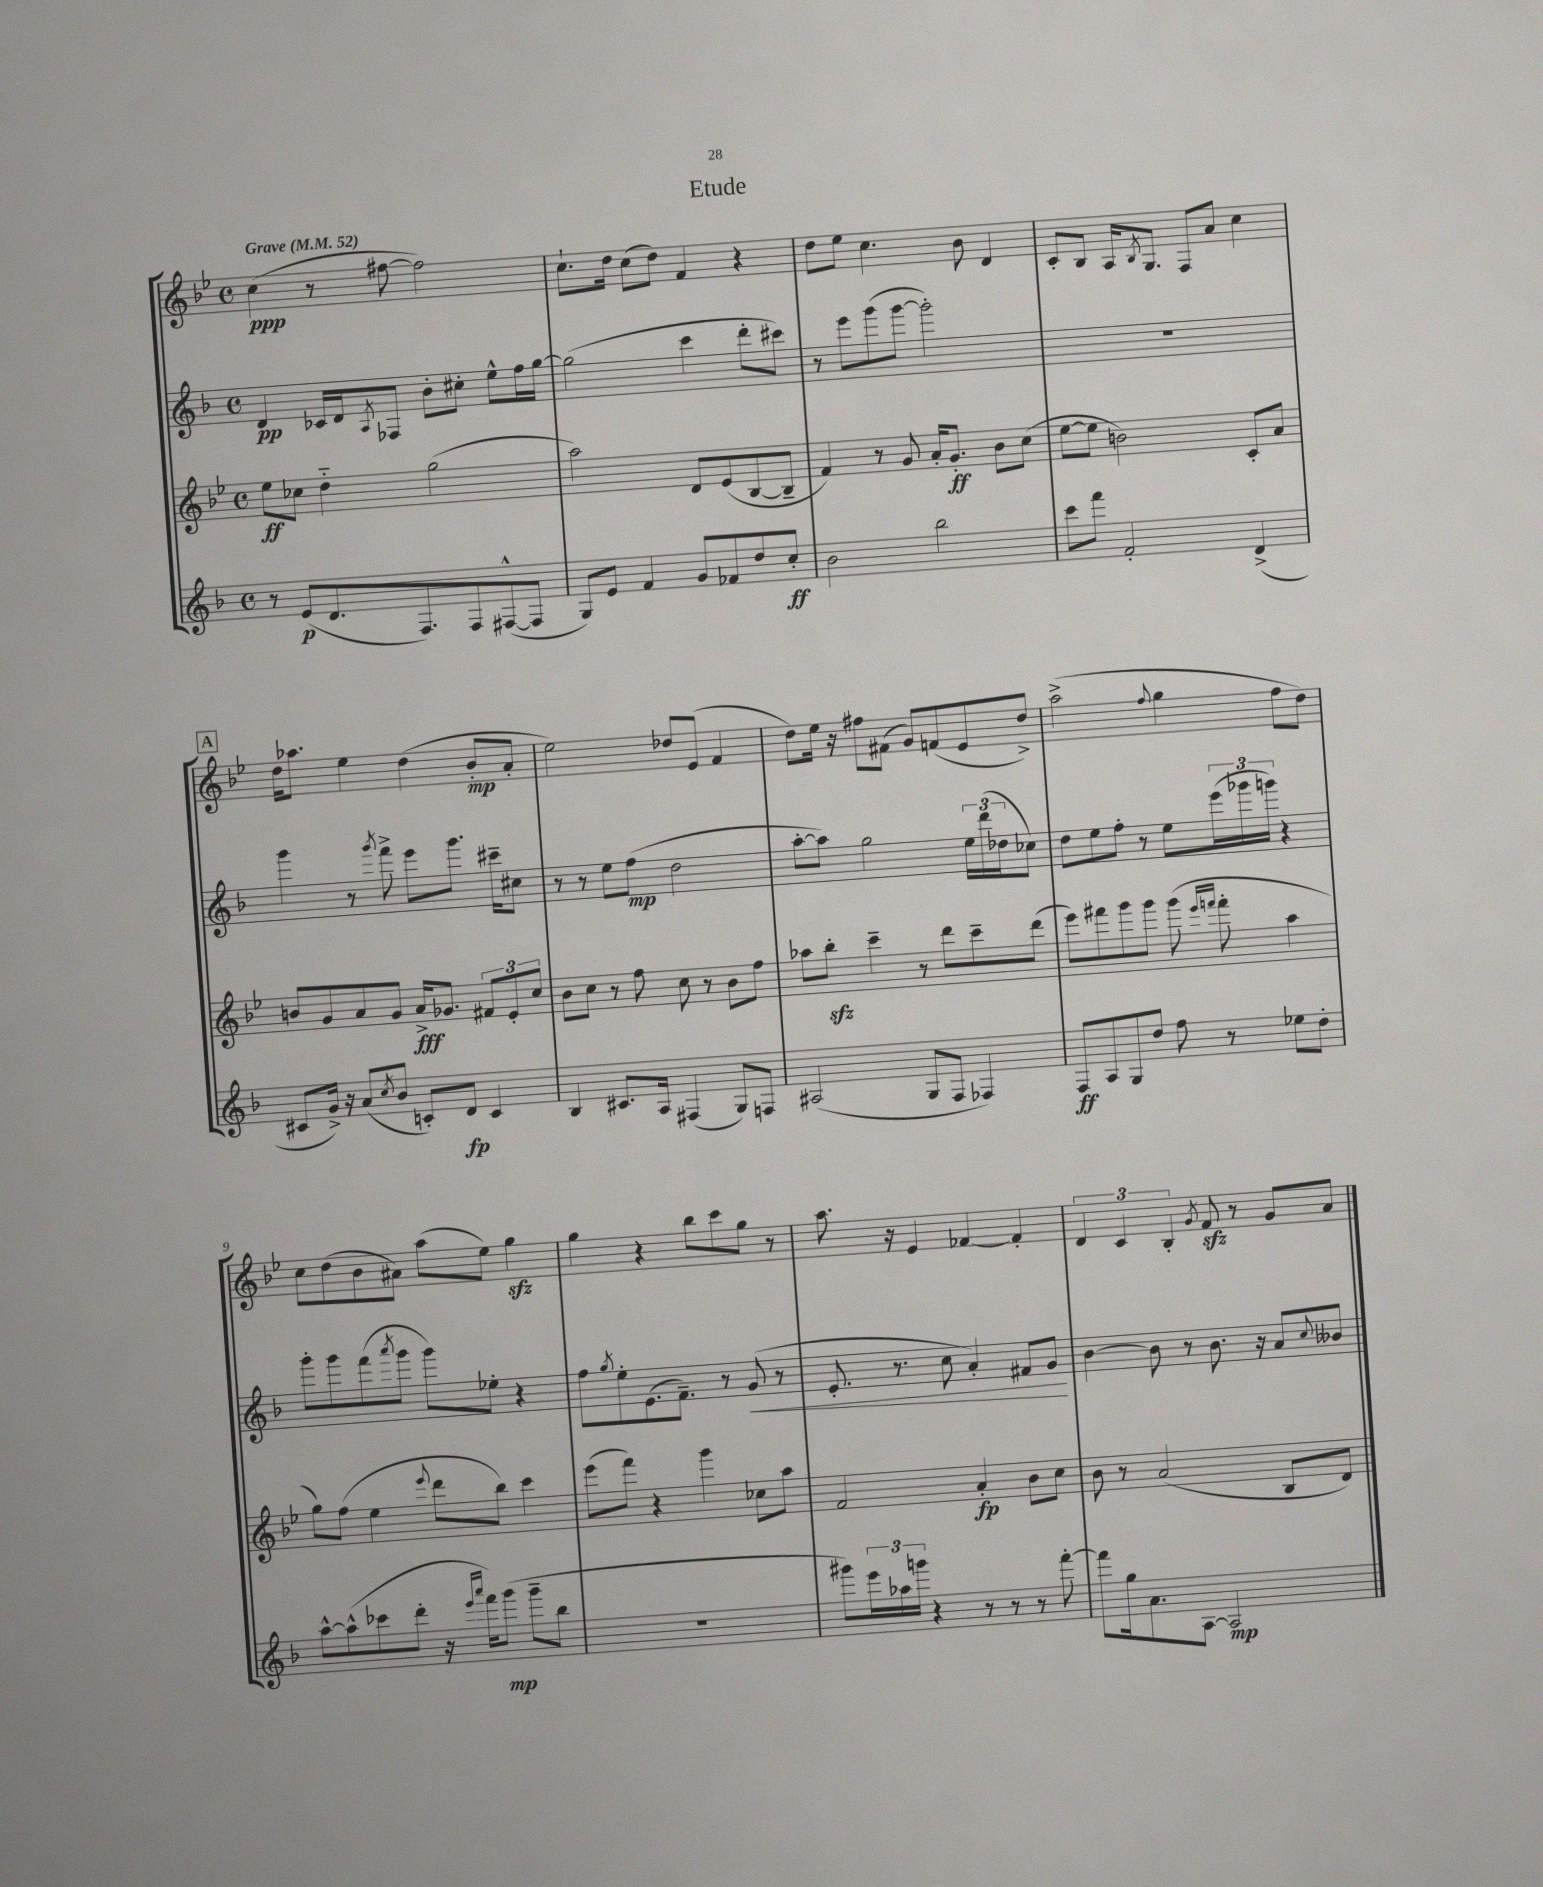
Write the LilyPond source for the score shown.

\header { title = "Etude" }
<<
\new StaffGroup <<
\new Staff = "s0" {
    \clef treble \key bes \major \defaultTimeSignature \time 4/4 \tempo "Grave" 4 = 52
    c''4\ppp( r8 fis''8~ fis''2) |
    c''8.-! d''16 c''8( d''8) f'4 r4 |
    d''8 ees''8 c''4. bes'8 d'4 |
    c'8-. bes8 a16 \acciaccatura { bes8 } g8. f8 a'8 c''4 |
    \mark \markup { \box "A" } d''16 aes''8. ees''4 d''4( bes'8-.\mp a'8-. |
    ees''2) des''8 ees'8( f'4 |
    d''8) ees''16 r16 fis''8 fis'8( g'8) f'8( ees'8 d''8->) |
    a''2->( \appoggiatura { f''8 } g''4 f''8 d''8) |
    c''8 d''8( bes'8 ais'8) a''8( ees''8) g''4\sfz |
    g''4 r4 bes''8 c'''8 g''8 r8 |
    a''8. r16 ees'4 fes'4~ fes'4-. |
    \tuplet 3/2 { d'4 c'4 bes4-. } \acciaccatura { g'8 } f'8\sfz r8 g'8 a'8 \bar "|." |
}
\new Staff = "s1" {
    \clef treble \key f \major \defaultTimeSignature \time 4/4
    d'4\pp ces'16 d'16 \acciaccatura { a8 } fes8 bes'8-. cis''8-. e''8-^ f''16 g''16~ |
    g''2( c'''4 d'''8-. cis'''8) |
    r8 e'''8 g'''8( g'''8~ g'''2-.) |
    R1 |
    \mark \markup { \box "A" } g'''4 r8 \acciaccatura { g'''8 } f'''8-> e'''8 g'''8. cis'''16-- cis''8 |
    r8 r8 e''8 f''8\mp( d''2 |
    a''8~-. a''8) g''2 \tuplet 3/2 { e''16 d'''16( des''16 } ces''8) |
    d''8 e''8 f''8-. r8 e''8 \tuplet 3/2 { e'''16( ges'''16 g'''16) } r4 |
    g'''8-. g'''8 f'''8( \acciaccatura { a'''8 } g'''8 g'''8) ees''8-. r4 |
    f''8 \acciaccatura { g''8 } e''8-. e'8.( f'8.--) r8 g'8\<( r8 |
    e'8.-. r8. c''8 a'4-.) fis'8 g'8\! |
    bes'4~ bes'8 r8 bes'8. r16 a'8 \appoggiatura { c''8 } beses'8 \bar "|." |
}
\new Staff = "s2" {
    \clef treble \key bes \major \defaultTimeSignature \time 4/4
    ees''8\ff ces''8 d''4-_ g''2( |
    a''2) d'8 ees'8( bes8~ bes8-- |
    f'4) r8 g'8 a'16-. g'8.-.\ff bes'8 c''8( |
    ees''8~ ees''8 b'2) c'8-. a'8 |
    \mark \markup { \box "A" } b'8 g'8 a'8 g'8 a'16->\fff ges'8. \tuplet 3/2 { fis'8 ees'8-. c''8 } |
    bes'8 c''8 r8 f''8 c''8 r8 bes'8 f''8 |
    aes''8 bes''8-.\sfz c'''4-- r8 d'''8 c'''8-- d'''8( |
    ees'''8) fis'''8 g'''8 g'''8 g'''8( \grace { ees'''16 f'''16 } f'''8-. a''4 |
    g''8) f''8( ees''4 \appoggiatura { ees'''8 } d'''8 bes''8) c'''4 |
    ees'''8( f'''8) r4 g'''4 ces''8 a''8 |
    f'2 a'4-.\fp bes'8 c''8 |
    bes'8 r8 a'2( bes8 d'8) \bar "|." |
}
\new Staff = "s3" {
    \clef treble \key f \major \defaultTimeSignature \time 4/4
    r8 e'8\p( d'8. f8.) f8 fis8~-^( fis8 |
    g8) e'8 f'4 g'8 fes'8 d''8 c''8-.\ff |
    bes'2 bes''2 |
    c'''8 f'''8 f'2-. d'4->( |
    \mark \markup { \box "A" } cis'8 g'16->) r16 a'8( \acciaccatura { c''8 } bes'8 c'8-.) d'8\fp c'4 |
    bes4 cis'8. a16 fis4( g8) f8 |
    ais2( g8 f8 fes4) |
    f8\ff a8 g8 d''8 f''8 r8 ees''8 d''8-. |
    a''8~-^ a''8-^( ces'''8 d'''8-. r16 \grace { e'''16 a'''16 } f'''16) g'''8\mp( g'''8-- bes''8 |
    R1 |
    gis'''8) \tuplet 3/2 { e'''16 aes''16 g'''16 } r4 r8 r8 r8 f'''8~-. |
    f'''8 g''16 a'8. a8~ a2\mp \bar "|." |
}
>>
>>
